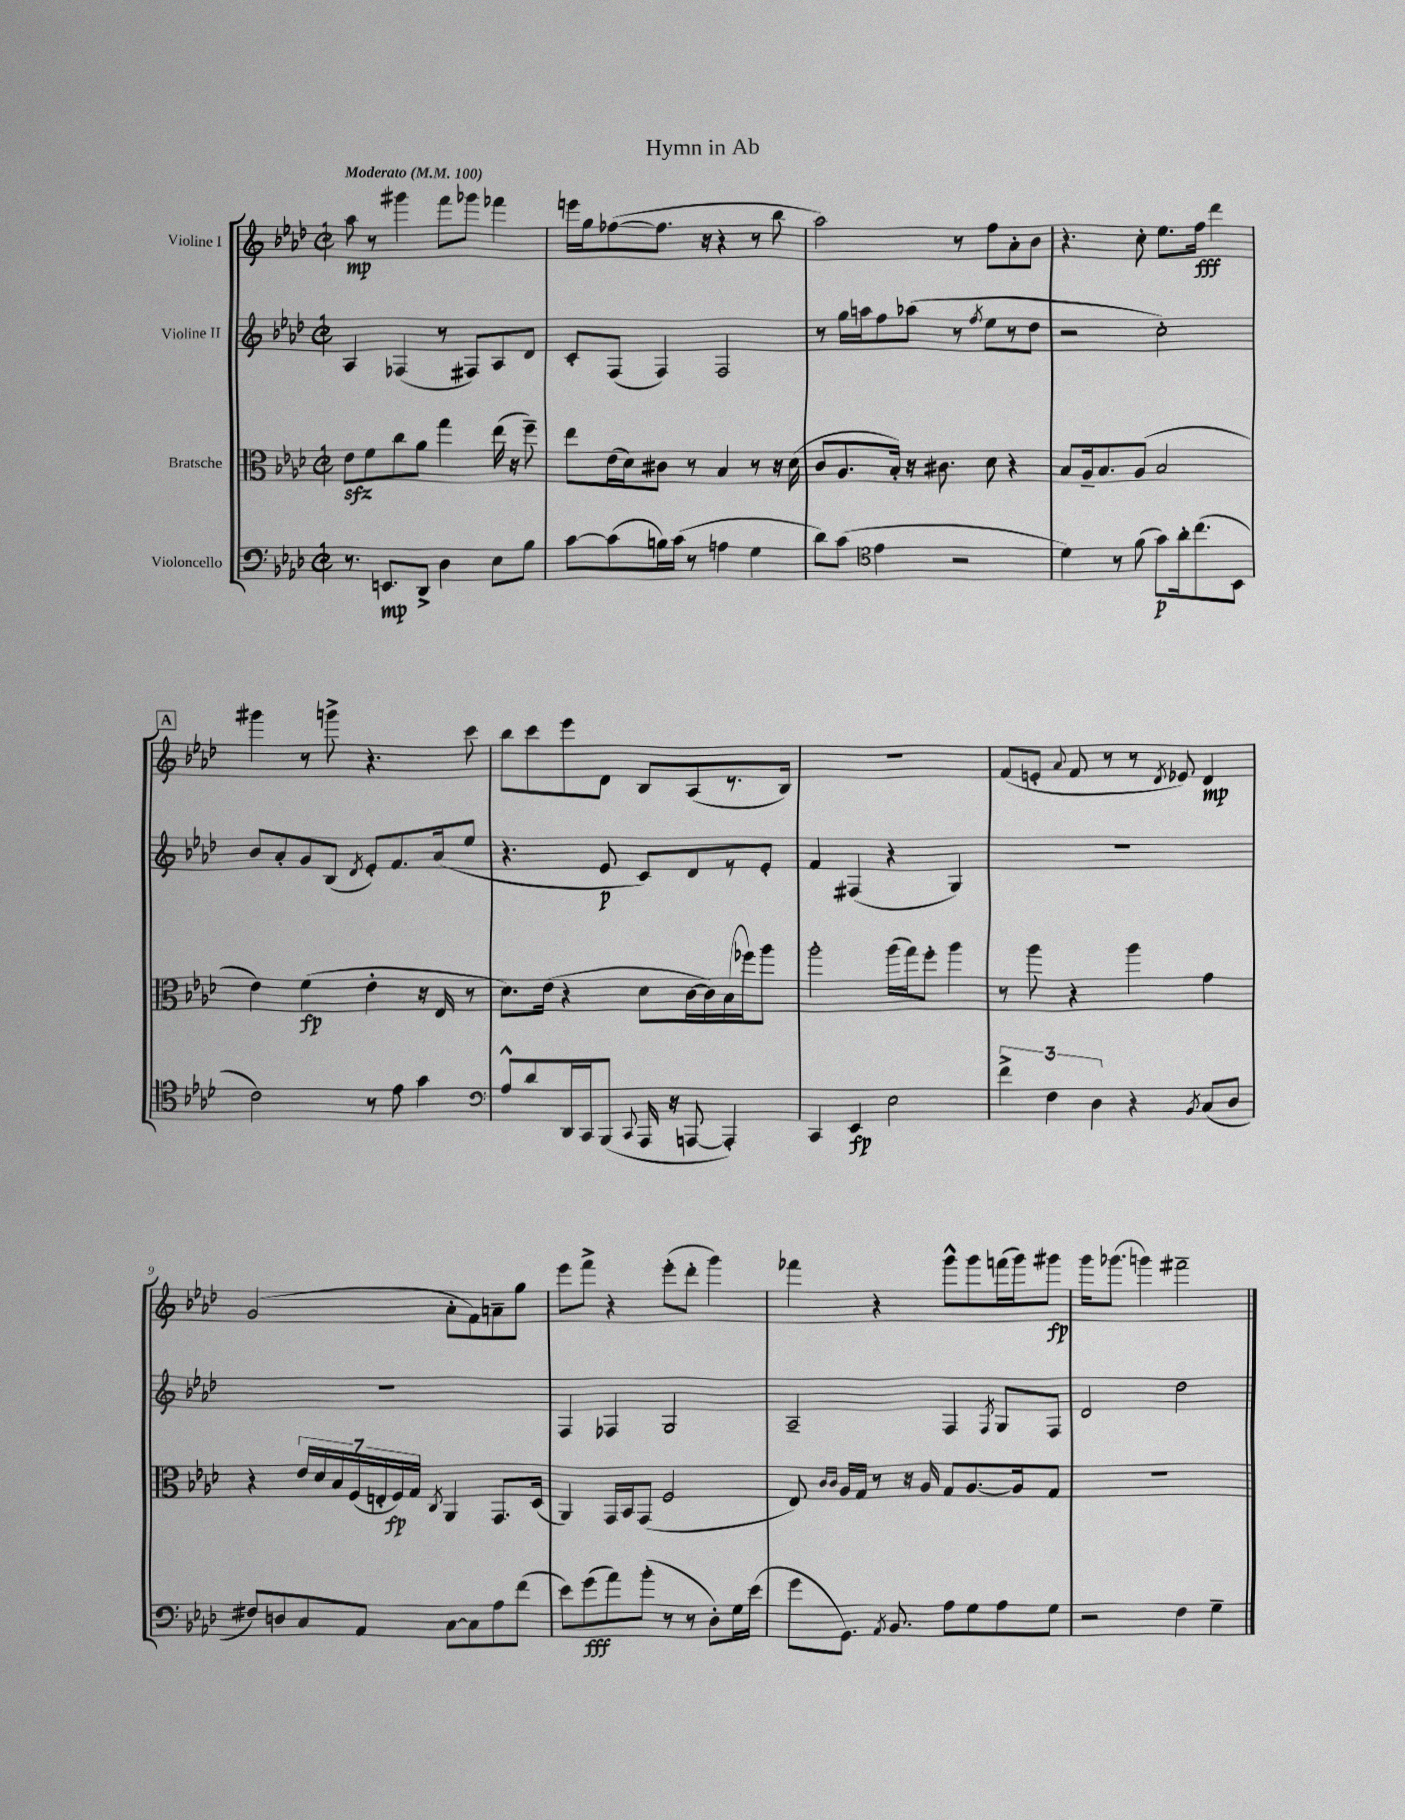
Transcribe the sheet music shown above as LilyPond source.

\header { title = "Hymn in Ab" }
<<
\new StaffGroup <<
\new Staff = "s0" \with { instrumentName = "Violine I" } {
    \clef treble \key aes \major \defaultTimeSignature \time 2/2 \tempo "Moderato" 4 = 100
    \autoBeamOff aes''8\mp r8 gis'''4 f'''8[ ges'''8] fes'''4 |
    e'''16[ g''16 fes''8~( fes''8.] r16 r4 r8 bes''8 |
    aes''2) r8 f''8[ aes'8-. bes'8] |
    r4. c''8-. ees''8.[ f''16]\fff des'''4 |
    \mark \markup { \box "A" } gis'''4 r8 g'''8-> r4. c'''8 |
    bes''8[ c'''8 ees'''8 des'8] bes8[ aes8( r8. bes16]) |
    R1 |
    f'8[( e'8]-. \appoggiatura { aes'8 } f'8 r8 r8 \acciaccatura { des'8 } ees'8) des'4\mp |
    g'2( aes'8[-. f'8) a'8-- g''8] |
    ees'''8[ f'''8]-> r4 ees'''8[-.( des'''8]-. g'''4) |
    fes'''4 r4 g'''8[-^ g'''8 f'''16( g'''16) gis'''8]\fp |
    g'''16[ ges'''8.]( g'''4) fis'''2-- \bar "|." |
}
\new Staff = "s1" \with { instrumentName = "Violine II" } {
    \clef treble \key aes \major \defaultTimeSignature \time 2/2
    \autoBeamOff aes4 fes4( r8 fis8[) aes8 des'8] |
    c'8[-. f8]( f4) f2 |
    r8 g''16[ a''16 f''8 aes''8]( r8 \acciaccatura { f''8 } ees''8[ r8 des''8] |
    r2 c''2-.) |
    \mark \markup { \box "A" } bes'8[ aes'8-. g'8 bes8]( \acciaccatura { des'8 } ees'8[-.) f'8. aes'16( ees''8] |
    r4. ees'8\p c'8[) des'8 r8 ees'8]-. |
    f'4 fis4( r4 g4) |
    R1 |
    R1 |
    f4 fes4 g2 |
    aes2-- f4 \acciaccatura { f8 } g8[ f8] |
    des'2 des''2 \bar "|." |
}
\new Staff = "s2" \with { instrumentName = "Bratsche" } {
    \clef alto \key aes \major \defaultTimeSignature \time 2/2
    \autoBeamOff ees'8[\sfz f'8 c''8 aes'8] g''4 ees''16( r16 f''8--) |
    ees''8[ ees'16( des'16) cis'8] r8 bes4 r8 r16 des'16( |
    c'8[ aes8. bes16]-.) r16 cis'8. des'8 r4 |
    bes8[ aes16-- bes8. aes8]( bes2 |
    \mark \markup { \box "A" } ees'4) f'4\fp( ees'4-. r16 ees16 r8 |
    des'8.[) ees'16]( r4 des'8[ c'16~ c'16) bes16( fes''16) aes''8] |
    aes''2-. aes''16[( g''16) f''8]-. aes''4 |
    r8 aes''8 r4 aes''4 g'4 |
    r4 \tuplet 7/4 { ees'16[ des'16 bes16 f16( e16-. f16\fp) g16] } \acciaccatura { c8 } aes,4 g,8.[ des16]( |
    aes,4) g,16[ bes,16 g,8]( f2 |
    ees8) \grace { c'16[ c'16] } aes16[ g16] r8 r16 aes16 g8[ aes8.~ aes16 g8] |
    R1 \bar "|." |
}
\new Staff = "s3" \with { instrumentName = "Violoncello" } {
    \clef bass \key aes \major \defaultTimeSignature \time 2/2
    \autoBeamOff r8. e,8.[\mp des,8]-> des4 ees8[ bes8] |
    c'8[~ c'8( b16) c'16]( r8 a4 g4 |
    des'8[) c'8]( \clef tenor ees'4 r2 |
    des'4) r8 f'8( g'8[\p) aes'16-. c''8.( bes,8] |
    \mark \markup { \box "A" } c'2) r8 ees'8 g'4 |
    \clef bass aes8[-^ des'8 des,16 c,16 bes,,8]( \appoggiatura { c,8 } aes,,16 r16 a,,8~ a,,4-.) |
    c,4 ees,4\fp ees2 |
    \tuplet 3/2 { f'4-> f4 des4 } r4 \acciaccatura { bes,8 } c8[( des8] |
    fis8[) d8 c8 aes,8] c8[~ c8 aes8 f'8]( |
    ees'8[) g'8\fff( aes'8) bes'8]-.( r8 r8 des8[-.) g16 ees'16]( |
    g'8[ g,8.]) \acciaccatura { aes,8 } bes,8. aes8[ g8 aes8 g8] |
    r2 f4 g4-- \bar "|." |
}
>>
>>
